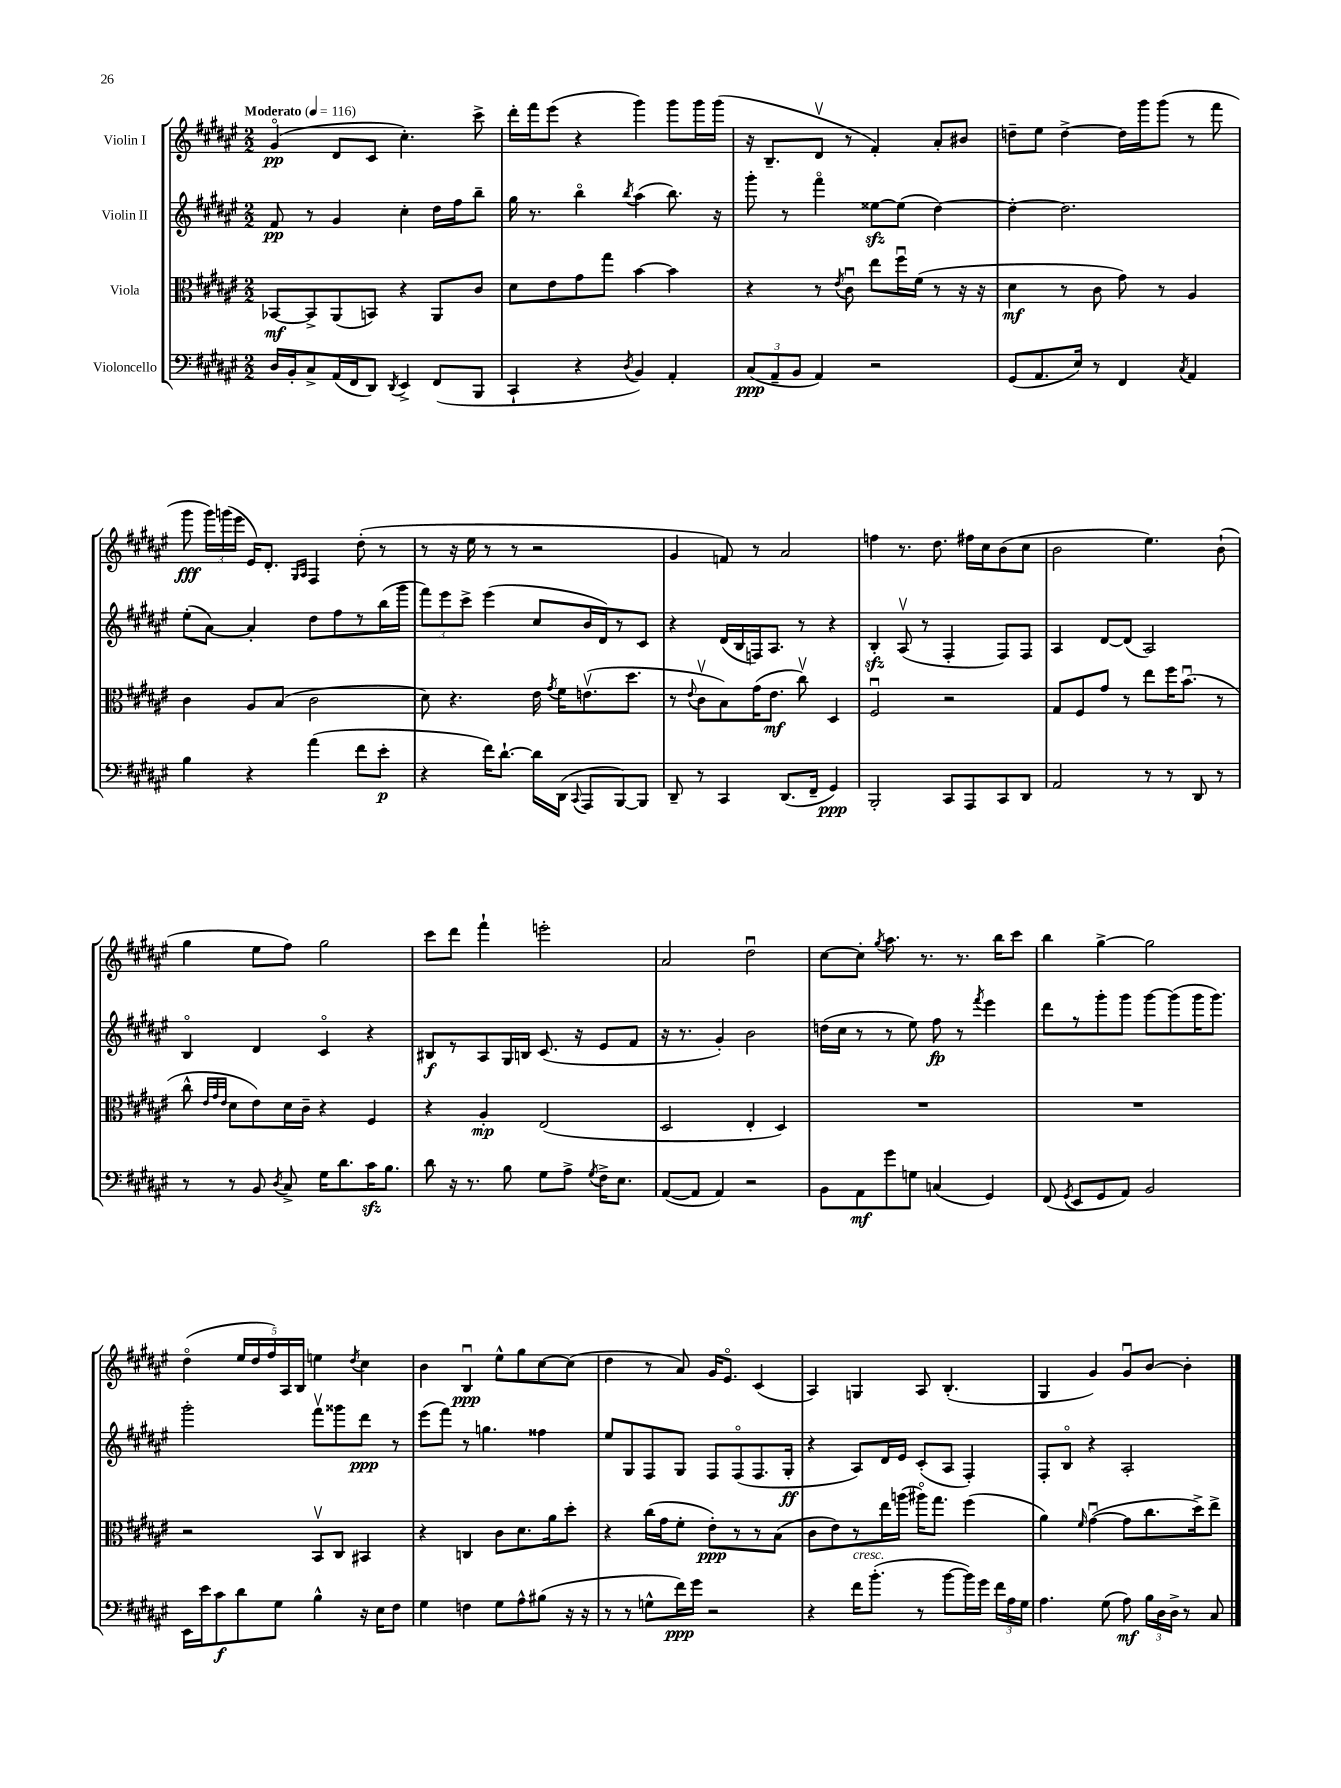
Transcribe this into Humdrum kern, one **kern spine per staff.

**kern	**kern	**kern	**kern
*staff4	*staff3	*staff2	*staff1
*clefF4	*clefC3	*clefG2	*clefG2
*k[f#c#g#d#a#e#]	*k[f#c#g#d#a#e#]	*k[f#c#g#d#a#e#]	*k[f#c#g#d#a#e#]
*M2/2	*M2/2	*M2/2	*M2/2
*MM116	*MM116	*MM116	*MM116
16D#	[8BB-	8f#	(4g#o
16BB'	.	.	.
8C#^	8BB-^]	8r	.
(16AA#	(8AA#	4g#	8d#
16FF#	.	.	.
8DD#)	8BB)	.	8c#
8qDD#	.	.	.
4EE#^	4r	4cc#'	4.cc#')
(8FF#	8AA#	16dd#	.
.	.	16ff#	.
8BBB	8c#	8bb~	8ccc#^
=	=	=	=
4CC#`	8d#	16gg#	16ddd#'
.	.	8.r	16fff#
.	8e#	.	(8eee#
4r	8g#	4bbo	4r
.	8gg#	.	.
8qD#	.	8qbb	.
4BB)	[4b	(4aa#	4ggg#)
4AA#'	4b]	8.bb)	8ggg#
.	.	.	16ggg#
.	.	16r	(16ggg#
=	=	=	=
(12C#	4r	8ggg#'	16r
.	.	.	8.B~
12AA#~	.	.	.
.	.	8r	.
12BB	.	.	.
4AA#)	8r	4fff#o	8d#v
.	8qe#	.	.
.	8c#u	.	8r
2r	8ee#	[8ee##	4f#')
.	16ff#u	(8ee##]	.
.	(16f#	.	.
.	8r	[4dd#)	8a#'
.	16r	.	8b#
.	16r	.	.
=	=	=	=
(8GG#	4d#	4dd#'_	8dd~
8.AA#	.	.	8ee#
.	8r	2.dd#]	[4dd^
16E#)	.	.	.
8r	8c#	.	.
4FF#	8g#)	.	16dd]
.	.	.	16ggg#
.	8r	.	(8ggg#
8qC#	.	.	.
4AA#	4A#	.	8r
.	.	.	8fff#
=	=	=	=
4B	4c#	(8ee#'	8ggg#
.	.	[8a#)	24ggg#)
.	.	.	(24ggg
.	.	.	24eee#
4r	8A#	4a#']	16e#)
.	.	.	8.d#'
.	(8B	.	.
.	.	.	16qqG#
.	.	.	16qqA#
(4a#	2c#	8dd#	4F#
.	.	8ff#	.
8f#	.	8r	(8dd#'
8e#'	.	(16bb	8r
.	.	16ggg#	.
=	=	=	=
4r	8d#)	12fff#)	8r
.	.	12eee#	.
.	4.r	.	16r
.	.	12ccc#^	.
.	.	.	16ee#
16f#)	.	(4eee#	8r
[8.d#`	.	.	.
.	.	.	8r
16d#]	16e#	8cc#	2r
.	8qg#	.	.
(16DD#	16f#	.	.
8qqCC#	.	.	.
8AAA#	(8.ev	16b	.
.	.	16d#)	.
[8BBB)	.	8r	.
.	8.dd#	.	.
8BBB]	.	8c#	.
=	=	=	=
8DD#~	8r	4r	4g#
.	8qqe#	.	.
8r	8c#v	.	.
4CC#	8B)	(16d#	8f)
.	.	16B	.
.	(16g#	16F)	8r
.	8.e#	8.A#	.
(8.DD#	.	.	2a#
.	8cc#v)	8r	.
16FF#~	.	.	.
4GG#)	4D#	4r	.
=	=	=	=
2BBB'	2F#u	4B'	4ff
.	.	(8A#v	8.r
.	.	8r	.
.	.	.	8.dd#
8CC#	2r	4F#'	.
8AAA#	.	.	16ff#
.	.	.	16cc#
8CC#	.	8F#)	(8b
8DD#	.	8F#	8cc#
=	=	=	=
2AA#	8G#	4A#	2b
.	8F#	.	.
.	8g#	[8d#	.
.	8r	(8d#]	.
8r	8ee#	2A#)	4.ee#)
8r	16ff#	.	.
.	(8.bu	.	.
8DD#	.	.	.
8r	8r	.	(8b`
=	=	=	=
8r	8cc#^^	4Bo	4gg#
.	32qqe#	.	.
.	32qqg#	.	.
.	32qqe#	.	.
8r	8d#	.	.
8BB	8e#)	4d#	8ee#
8qD#	.	.	.
8C#^	16d#	.	8ff#)
.	16c#~	.	.
16G#	4r	4c#o	2gg#
8.d#	.	.	.
16c#	4F#	4r	.
8.B	.	.	.
=	=	=	=
8d#	4r	8B#	8ccc#
16r	.	8r	8ddd#
8.r	.	.	.
.	4A#'	8A#	4fff#`
8B	.	16G#	.
.	.	16B	.
8G#	(2E#	(8.c#	2eee'
8A#^	.	.	.
.	.	16r	.
8qG#	.	.	.
16F#^	.	8e#	.
8.E#	.	.	.
.	.	8f#	.
=	=	=	=
([8AA#	2D#	16r	2a#
.	.	8.r	.
8AA#]	.	.	.
4AA#)	.	4g#')	.
2r	4E#'	2b	2dd#u
.	4D#)	.	.
=	=	=	=
8BB	1r	(16dd	[8cc#
.	.	16cc#	.
8AA#	.	8r	8cc#']
.	.	.	8qgg#
8g#	.	8r	8.aa#
8G	.	8ee#)	.
.	.	.	8.r
(4C	.	8ff#	.
.	.	8r	8.r
.	.	8qfff#	.
4GG#)	.	4eee#	.
.	.	.	16bb
.	.	.	8ccc#
=	=	=	=
(8FF#	1r	8ddd#	4bb
8qGG#	.	.	.
8EE#	.	8r	.
8GG#	.	8ggg#'	[4gg#^
8AA#)	.	8ggg#	.
2BB	.	[8ggg#	2gg#]
.	.	(8ggg#]	.
.	.	16ggg#	.
.	.	8.ggg#)	.
=	=	=	=
16EE#	2r	2ggg#'	(4dd#o
16e#	.	.	.
8c#	.	.	.
8d#	.	.	20ee#
.	.	.	20dd#
.	.	.	20ff#)
8G#	.	.	.
.	.	.	20A#
.	.	.	20B
4B^^	8BBv	8fff#v	4ee
.	8C#	8ggg##	.
.	.	.	8qdd#
16r	4BB#	8ddd#	4cc#
16E#	.	.	.
8F#	.	8r	.
=	=	=	=
4G#	4r	(8eee#	4b
.	.	8fff#)	.
4F	4C	8r	4Bu
.	.	4.gg	.
8G#	8c#	.	8ee#^^
8A#^^	8.d#	.	8gg#
(8B#	.	4ff##	[8cc#
.	16a#	.	.
16r	8dd#'	.	(8cc#]
16r	.	.	.
=	=	=	=
8r	4r	8ee#	4dd#
8r	.	8G#	.
8G^^	(16cc#	8F#	8r
.	16g#	.	.
16f#)	8f#'	8G#	8a#)
16g#	.	.	.
2r	8e#')	8F#	16g#
.	.	.	8.e#o
.	8r	(8F#o	.
.	8r	8.F#	(4c#
.	(8B	.	.
.	.	16G#'	.
=	=	=	=
4r	8c#	4r	4A#)
.	8e#)	.	.
16f#	8r	8A#)	4G
(8.b'	.	.	.
.	16ee#	16d#	.
.	(16aa	16e#	.
8r	16aa#o)	(8c#'	8A#
.	8.gg#	.	.
[8b	.	8A#	(4.B'
16b])	(4ff#	4F#')	.
16g#	.	.	.
24f#	.	.	.
24A#	.	.	.
24G#	.	.	.
=	=	=	=
4.A#	4a#)	8F#'	4G#
.	.	8Bo	.
.	16qqf#	.	.
.	([4g#u	4r	4g#)
(8G#	.	.	.
8A#)	8g#]	2A#'	8g#u
24B	8.cc#	.	[8b
24D#	.	.	.
24D#^	.	.	.
8r	.	.	4b']
.	16dd#^)	.	.
8C#	8ee#^	.	.
==	==	==	==
*-	*-	*-	*-
